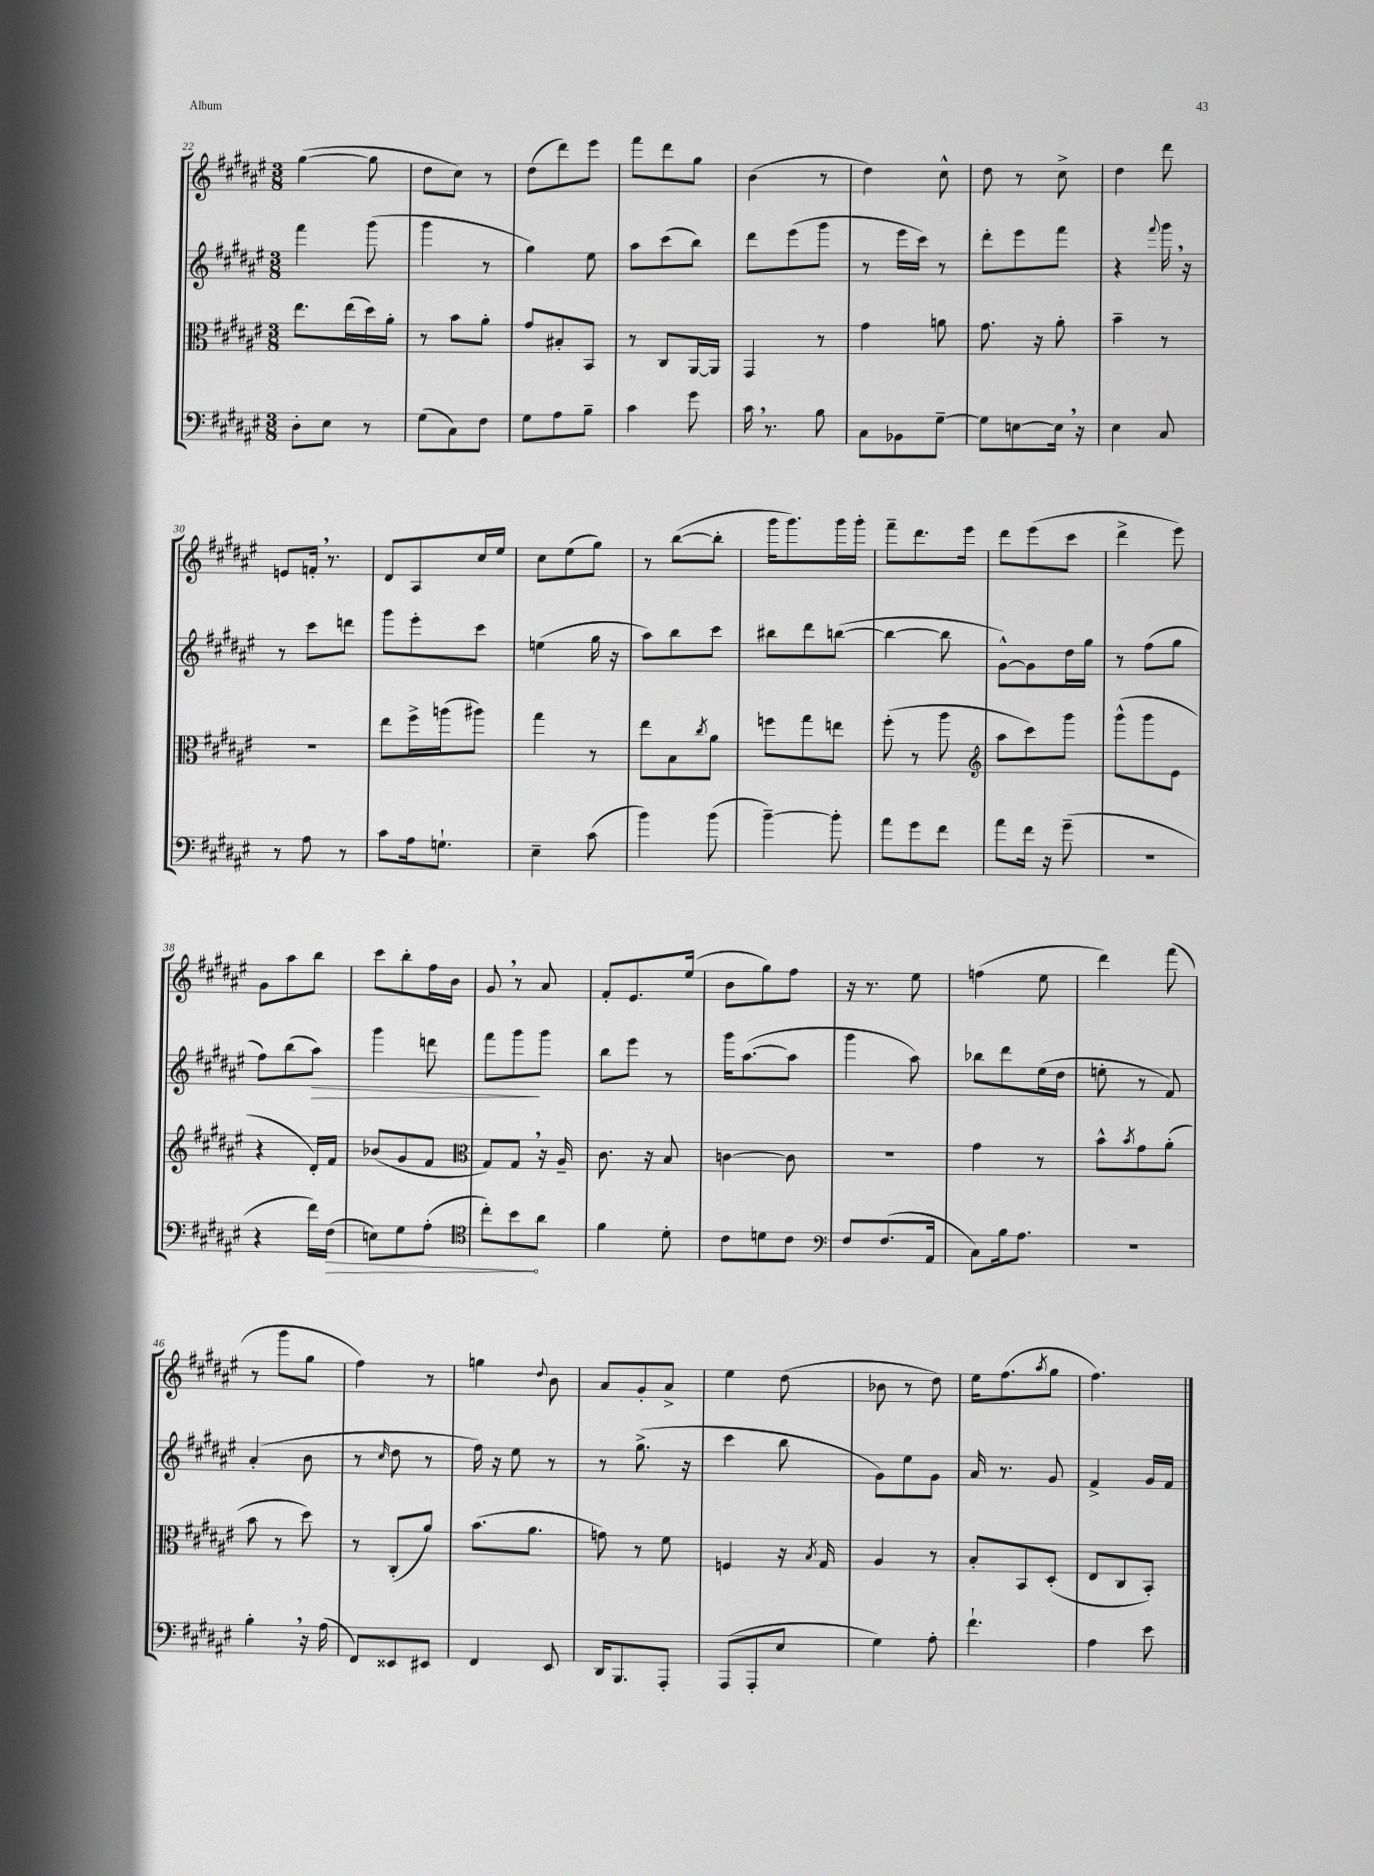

**kern	**kern	**kern	**kern
*staff4	*staff3	*staff2	*staff1
*clefF4	*clefC3	*clefG2	*clefG2
*k[f#c#g#d#a#e#]	*k[f#c#g#d#a#e#]	*k[f#c#g#d#a#e#]	*k[f#c#g#d#a#e#]
*M3/8	*M3/8	*M3/8	*M3/8
8D#'	8.ee#	4fff#	([4gg#
8E#	.	.	.
.	(16ee#	.	.
8r	16dd#)	(8ggg#	8gg#]
.	16a#'	.	.
=	=	=	=
(8G#	8r	4ggg#	8dd#
8C#)	8b	.	8cc#)
8F#	8a#'	8r	8r
=	=	=	=
8G#	8g#	4gg#)	(8dd#
8A#	8B#'	.	8ddd#)
8B~	8BB	8ee#	8eee#
=	=	=	=
4c#	8r	8aa#	8fff#
.	8C#	(8ccc#	8ddd#
8g#	[16AA#	8bb)	8gg#
.	16AA#]	.	.
=	=	=	=
16c#	4GG#	8ddd#	(4b
8.r	.	.	.
.	.	(8eee#	.
8B	8r	8ggg#	8r
=	=	=	=
8C#	4g#	8r	4dd#)
8BB-	.	16eee#	.
.	.	16ccc#)	.
[8G#~	8a	8r	8cc#^^
=	=	=	=
8G#]	8.g#	8ddd#'	8dd#
[8E	.	8eee#	8r
.	16r	.	.
16E]	8a#'	8fff#	8cc#^
16r	.	.	.
=	=	=	=
4E#	4b~	4r	4dd#
.	.	8qqfff#	.
8C#	8r	16ggg#	8ddd#
.	.	16r	.
=	=	=	=
8r	4.r	8r	8e
8A#	.	8ccc#	16f'
.	.	.	8.r
8r	.	8ddd	.
=	=	=	=
8c#	8ee#	8ggg#	8d#
16A#	16ff#^	8eee#'	8A#
8.G`	(16aa	.	.
.	8aa#)	8ccc#	16cc#
.	.	.	16ee#
=	=	=	=
4E#~	4gg#	(4ee	8cc#
.	.	.	(8ee#
(8c#	8r	16gg#	8gg#)
.	.	16r	.
=	=	=	=
4b)	8ee#	8aa#)	8r
.	8B	8bb	([8bb
.	8qcc#	.	.
(8b	8a#	8ccc#	8bb']
=	=	=	=
[4b~)	8ff	8bb#	16ggg#
.	.	.	8.ggg#)
.	8gg#	8ddd#	.
8b']	8ee	([8bb	16ggg#
.	.	.	16ggg#'
=	=	=	=
8a#	(8ff#'	4bb_	8fff#~
8g#	8r	.	8.ddd#
8f#	8aa#	8bb]	.
.	.	.	16eee#
=	=	=	=
*	*clefG2	*	*
8a#	8aa#	[8g#^^)	8ddd#
16f#	8ccc#)	8g#]	(8eee#
16r	.	.	.
(8g#~	8ggg#	16dd#	8ccc#
.	.	16gg#	.
=	=	=	=
4.r	(8ggg#^^	8r	4ddd#^
.	8ggg#	(8ff#	.
.	8e#	8gg#	8eee#)
=	=	=	=
4r	4r	8ff#)	8g#
.	.	(8bb	8aa#
16f#)	16d#')	8aa#)	8bb
(16F#	16f#	.	.
=	=	=	=
8E)	(8b-	4ggg#	8ccc#
8G#	8g#	.	8bb'
(8A#'	8f#	8ddd	16ff#
.	.	.	16b
=	=	=	=
*clefC4	*clefC3	*	*
8cc#')	8G#)	8fff#	8g#
8b	8G#	8ggg#	8r
8a#	16r	8ggg#	8a#
.	16A#~	.	.
=	=	=	=
4f#	8.c#	8bb	8f#'
.	.	8eee#	8.e#
.	16r	.	.
8d#'	8B	8r	.
.	.	.	(16ee#
=	=	=	=
8c#	[4c	16ggg#	8b
.	.	([8.aa#	.
8d	.	.	8gg#)
8c#	8c]	8aa#]	8ff#
=	=	=	=
*clefF4	*	*	*
8F#	4.r	4ggg#	16r
.	.	.	8.r
(8.F#	.	.	.
.	.	8aa#)	8ee#
16AA#	.	.	.
=	=	=	=
8C#)	4g#	8bb-	(4ff
16B	.	8ddd#	.
8.A#	.	.	.
.	8r	(16ee#	8ee#
.	.	16dd#	.
=	=	=	=
4.r	8b^^	8ee'	4ddd#)
.	8qb	.	.
.	8g#	8r	.
.	(8a#'	8f#)	(8fff#
=	=	=	=
4B'	8b	(4a#'	8r
.	8r	.	8ggg#
16r	8dd#)	8b	8gg#
(16A#	.	.	.
=	=	=	=
8FF#)	8r	8r	4ff#)
.	.	16qqcc#	.
8EE##	(8C#'	8dd#	.
8EE#	8a#)	8r	8r
=	=	=	=
4FF#	(8.b	16ff#)	4gg
.	.	16r	.
.	.	8ee#	.
.	8.a#	.	.
.	.	.	8qqdd#
8EE#	.	8r	8b
=	=	=	=
16DD#	8g)	8r	8a#
8.BBB	.	.	.
.	8r	(8.gg#^	8g#'
8AAA#'	8f#	.	8a#^
.	.	16r	.
=	=	=	=
(8AAA#	4F	4ccc#	4ee#
8AAA#'	.	.	.
8E#	16r	8bb	(8dd#
.	8qB	.	.
.	16G#	.	.
=	=	=	=
4G#)	4A#	8g#)	8b-
.	.	8ee#	8r
8A#'	8r	8g#	8dd#)
=	=	=	=
4.f#`	8B'	16a#	16ee#
.	.	8.r	(8.ff#
.	8BB	.	.
.	.	.	8qaa#
.	(8D#'	8g#	8gg#
=	=	=	=
4A#	8E#	4f#^	4.ff#)
.	8C#	.	.
8e#	8BB')	16g#	.
.	.	16f#	.
==	==	==	==
*-	*-	*-	*-
